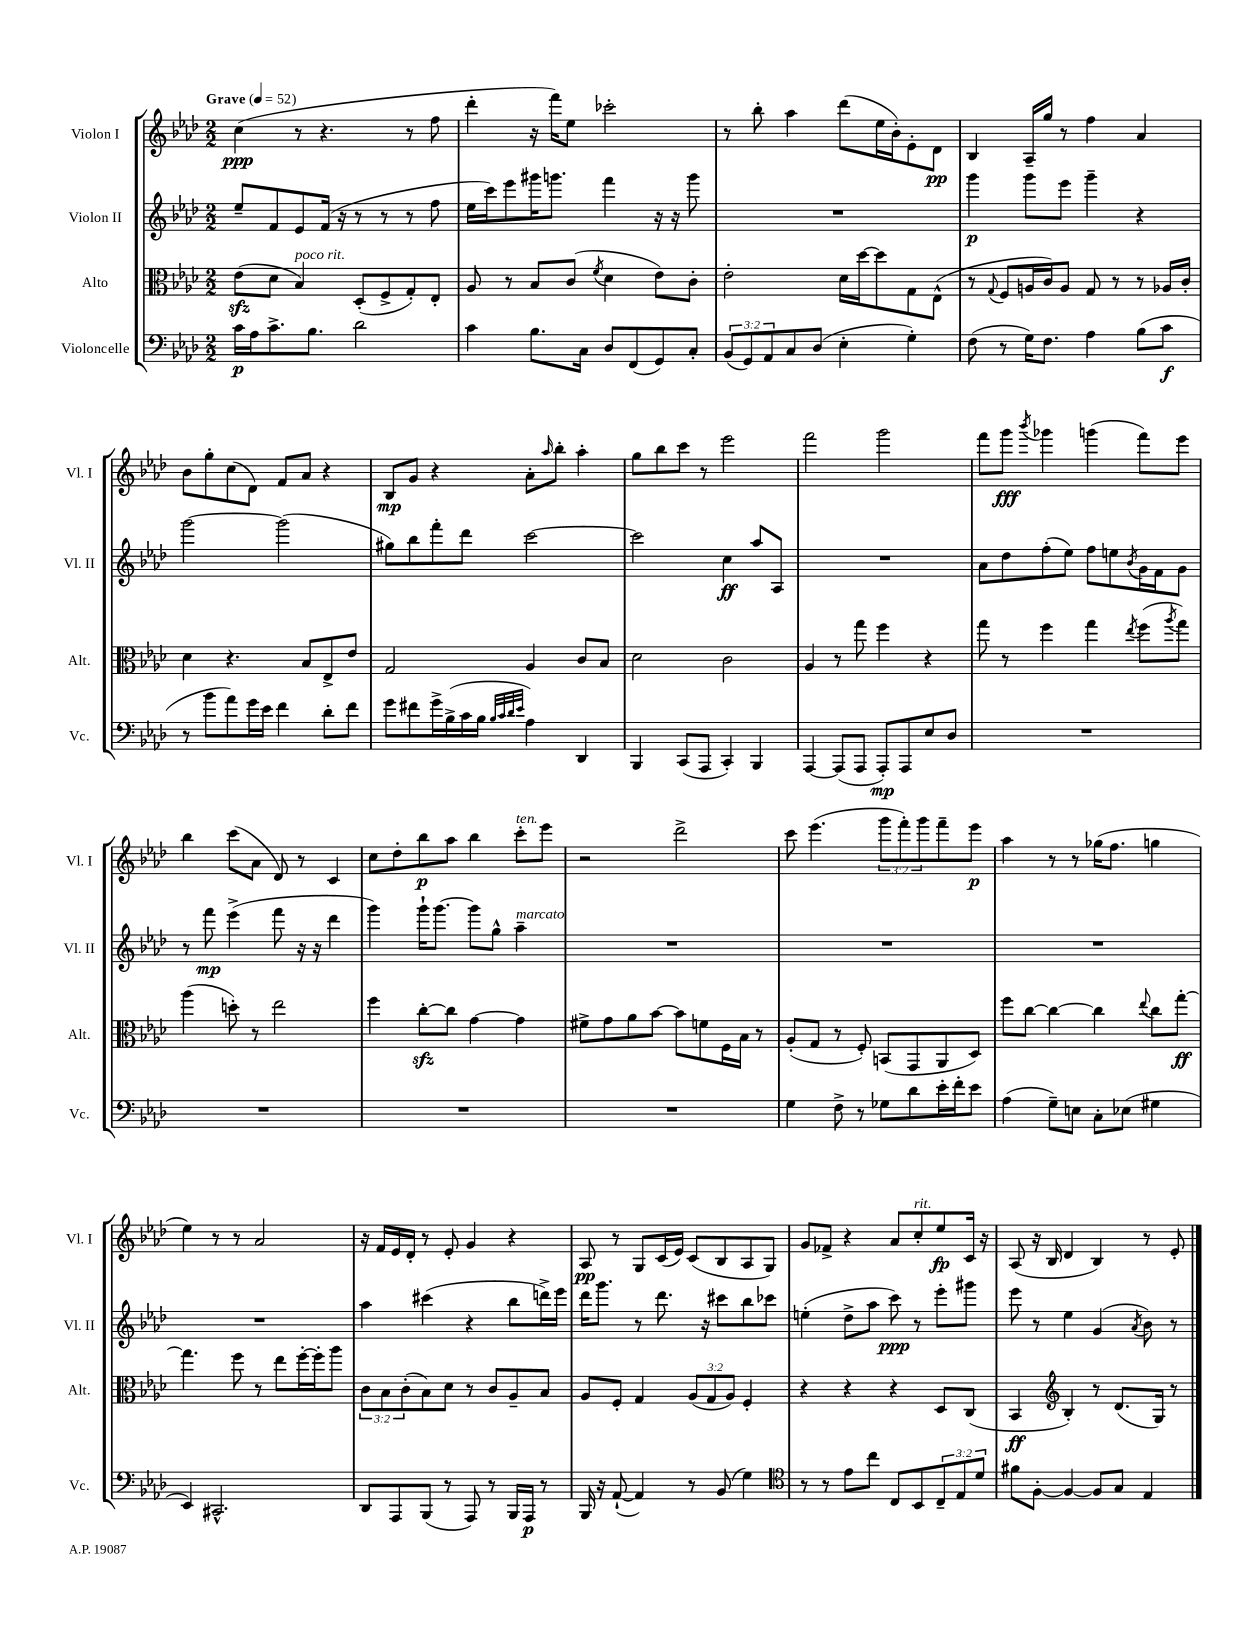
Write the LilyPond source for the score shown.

<<
\new StaffGroup <<
\new Staff = "s0" \with { instrumentName = "Violon I" shortInstrumentName = "Vl. I" } {
    \clef treble \key aes \major \numericTimeSignature \time 2/2 \override Staff.TupletNumber.text = #tuplet-number::calc-fraction-text \tempo "Grave" 4 = 52
    c''4\ppp( r8 r4. r8 f''8 |
    des'''4-. r16 f'''16) ees''8 ces'''2-. |
    r8 bes''8-. aes''4 des'''8( ees''16 bes'16-.) ees'8-. des'8\pp |
    bes4 aes16-- g''16 r8 f''4 aes'4 |
    bes'8 g''8-. c''8( des'8) f'8 aes'8 r4 |
    bes8\mp g'8 r4 aes'8-. \grace { aes''16 } bes''8-. aes''4-. |
    g''8 bes''8 c'''8 r8 ees'''2 |
    f'''2 g'''2 |
    f'''8 g'''8\fff \acciaccatura { bes'''8 } ges'''4 g'''4( f'''8) ees'''8 |
    bes''4 c'''8( aes'8 des'8) r8 c'4 |
    c''8 des''8-. bes''8\p aes''8 bes''4 c'''8-.^\markup { \italic "ten." } ees'''8 |
    r2 des'''2-> |
    c'''8 ees'''4.( \tuplet 3/2 { g'''8 f'''8-.) g'''8 } f'''8-- ees'''8\p |
    aes''4 r8 r8 ges''16( f''8. g''4 |
    ees''4) r8 r8 aes'2 |
    r16 f'16 ees'16 des'16-. r8 ees'8-. g'4 r4 |
    aes8\pp r8 g8 c'16( ees'16) c'8( bes8 aes8 g8) |
    g'8 fes'8-> r4 aes'8 c''8-.^\markup { \italic "rit." } ees''8\fp c'16 r16 |
    aes8( r16 bes16 des'4 bes4) r8 ees'8-. \bar "|." |
}
\new Staff = "s1" \with { instrumentName = "Violon II" shortInstrumentName = "Vl. II" } {
    \clef treble \key aes \major \numericTimeSignature \time 2/2
    ees''8-- f'8 ees'8 f'16( r16 r8 r8 r8 f''8 |
    ees''16 c'''16) ees'''8 gis'''16 g'''8. f'''4 r16 r16 g'''8 |
    R1 |
    g'''4\p g'''8 ees'''8 g'''4-- r4 |
    g'''2~ g'''2( |
    gis''8) bes''8 f'''8-. des'''8 c'''2~ |
    c'''2 c''4\ff aes''8 aes8 |
    R1 |
    aes'8 des''8 f''8-.( ees''8) f''8 e''8 \acciaccatura { bes'8 } g'16 f'16 g'8 |
    r8 f'''8\mp ees'''4->( f'''8 r16 r16 des'''4 |
    g'''4) g'''16-! g'''8.~ g'''8 g''8-^ aes''4--^\markup { \italic "marcato" } |
    R1 |
    R1 |
    R1 |
    R1 |
    aes''4 cis'''4( r4 bes''8 d'''16->) ees'''16 |
    des'''16 g'''8. r8 des'''8. r16 cis'''8 bes''8 ces'''8 |
    e''4-.( des''8-> aes''8 c'''8\ppp) r8 ees'''8-. gis'''8 |
    ees'''8 r8 ees''4 g'4( \acciaccatura { aes'8 } bes'8) r8 \bar "|." |
}
\new Staff = "s2" \with { instrumentName = "Alto" shortInstrumentName = "Alt." } {
    \clef alto \key aes \major \numericTimeSignature \time 2/2 \override Staff.TupletNumber.text = #tuplet-number::calc-fraction-text
    ees'8\sfz( des'8 bes4^\markup { \italic "poco rit." }) des8-.( f8-> g8-.) ees8-. |
    aes8 r8 bes8 c'8( \acciaccatura { f'8 } des'4 ees'8) c'8-. |
    ees'2-. des'16 des''16~ des''8 g8 ees8-^( |
    r8 \appoggiatura { g8 } f8 a16 c'16) a8 g8 r8 r8 aes16 c'16-. |
    des'4 r4. bes8 ees8-> ees'8 |
    g2 aes4 c'8 bes8 |
    des'2 c'2 |
    aes4 r8 g''8 f''4 r4 |
    g''8 r8 f''4 g''4 \acciaccatura { ees''8 } f''8( \acciaccatura { aes''8 } g''8) |
    aes''4( d''8-.) r8 ees''2 |
    f''4 c''8~-.\sfz c''8 g'4~ g'4 |
    fis'8-> g'8 aes'8 bes'8~ bes'8 f'8 f16 bes16 r8 |
    aes8-.( g8 r8 f8-.) b,8( g,8 aes,8 des8) |
    f''8 c''8~ c''4~ c''4 \appoggiatura { ees''8 } c''8 g''8~-.\ff |
    g''4. f''8 r8 ees''8 f''16~-. f''16-. aes''8 |
    \tuplet 3/2 { c'8 bes8 c'8-.( } bes8) des'8 r8 c'8 aes8-- bes8 |
    aes8 f8-. g4 \tuplet 3/2 { aes8( g8 aes8) } f4-. |
    r4 r4 r4 des8 c8( |
    bes,4\ff \clef treble bes4-.) r8 des'8.( g16) r8 \bar "|." |
}
\new Staff = "s3" \with { instrumentName = "Violoncelle" shortInstrumentName = "Vc." } {
    \clef bass \key aes \major \numericTimeSignature \time 2/2 \override Staff.TupletNumber.text = #tuplet-number::calc-fraction-text
    c'16\p aes16 c'8.-> bes8. des'2 |
    c'4 bes8. c16 des8 f,8( g,8) c8-. |
    \tuplet 3/2 { bes,8( g,8) aes,8 } c8 des8( ees4-. g4-.) |
    f8( r8 g16) f8. aes4 bes8( c'8\f |
    r8 bes'8 aes'8) g'16 ees'16 f'4 des'8-. f'8 |
    g'8 fis'8 g'16-> bes16->( c'16 bes16 \grace { bes32 c'32 des'32 ees'32 } aes4) des,4 |
    bes,,4 c,8( aes,,8 c,4-.) bes,,4 |
    aes,,4~ aes,,8( aes,,8 aes,,8-.\mp) aes,,8 ees8 des8 |
    R1 |
    R1 |
    R1 |
    R1 |
    g4 f8-> r8 ges8 des'8 ees'16-. f'16-. ees'8 |
    aes4( g8--) e8 c8-. ees8( gis4 |
    ees,4) cis,2.-^ |
    des,8 aes,,8 bes,,8( r8 aes,,8) r8 bes,,16 aes,,16\p r8 |
    bes,,16 r16 aes,8~-!( aes,4) r8 bes,8( g4) |
    \clef tenor r8 r8 ees'8 c''8 c8 bes,8 \tuplet 3/2 { c8-- ees8 des'8 } |
    fis'8 f8~-. f4~ f8 g8 ees4 \bar "|." |
}
>>
>>
\layout { \context { \Score \remove "Bar_number_engraver" } }
